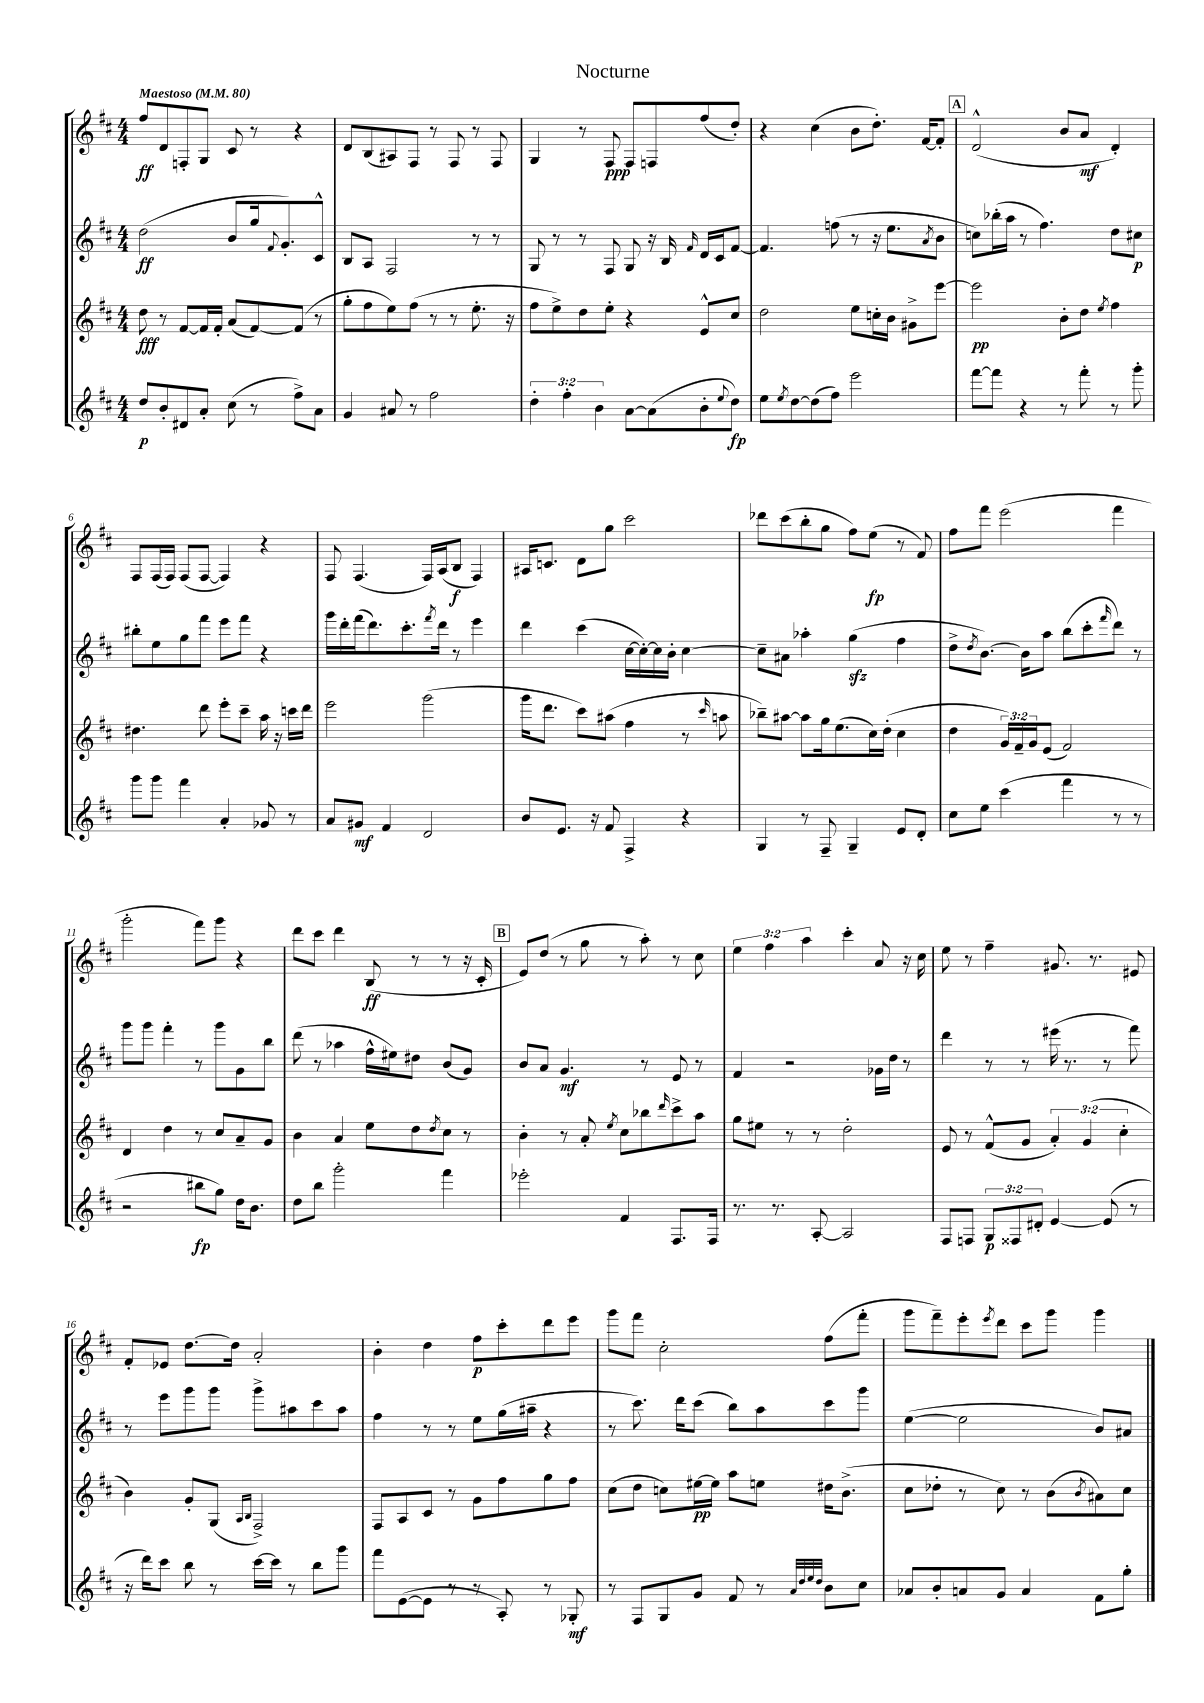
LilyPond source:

\header { title = "Nocturne" }
<<
\new StaffGroup <<
\new Staff = "s0" {
    \clef treble \key d \major \numericTimeSignature \time 4/4 \override Staff.TupletNumber.text = #tuplet-number::calc-fraction-text \tempo "Maestoso" 4 = 80
    fis''8\ff d'8 f8-. g8 cis'8 r8 r4 |
    d'8 b8( ais8) fis8 r8 fis8 r8 fis8 |
    g4 r8 fis8\ppp fis8 f8 fis''8( d''8-.) |
    r4 cis''4( b'8 d''8.-.) fis'16~ fis'8-. |
    \mark \markup { \box "A" } d'2-^( b'8 a'8\mf d'4-.) |
    fis8 fis16( fis16) fis8( fis8~ fis4) r4 |
    fis8 fis4.( fis16) a16( b8\f fis4) |
    ais16 c'8. d'8 g''8 cis'''2 |
    des'''8 cis'''8( b''8-. g''8 fis''8) e''8\fp( r8 fis'8) |
    fis''8 fis'''8 e'''2( fis'''4 |
    g'''2-. fis'''8) g'''8 r4 |
    d'''8 cis'''8 d'''4 b8\ff( r8 r8 r16 cis'16-. |
    \mark \markup { \box "B" } e'8) d''8( r8 g''8 r8 a''8-.) r8 cis''8 |
    \tuplet 3/2 { e''4 fis''4 a''4 } cis'''4-. a'8 r16 cis''16 |
    e''8 r8 fis''4-- gis'8. r8. eis'8 |
    fis'8-. ees'8 d''8.~ d''16 a'2-. |
    b'4-. d''4 fis''8\p cis'''8-. d'''8 e'''8 |
    g'''8 fis'''8 cis''2-. fis''8( fis'''8-. |
    g'''8 fis'''8--) e'''8-. \acciaccatura { e'''8 } d'''8 cis'''8 g'''8 g'''4 \bar "|." |
}
\new Staff = "s1" {
    \clef treble \key d \major \numericTimeSignature \time 4/4
    d''2\ff( b'8 g''16 \appoggiatura { fis'8 } g'8.-.) cis'8-^ |
    b8 a8 fis2 r8 r8 |
    g8 r8 r8 fis8 g8 r16 b16 \grace { fis'16 } d'16 cis'16 fis'8~ |
    fis'4. f''8( r8 r16 e''8. \acciaccatura { a'8 } b'8 |
    \mark \markup { \box "A" } c''8) bes''16-.( a''16 r8 fis''4.) d''8 cis''8\p |
    bis''8-. e''8 g''8 fis'''8 e'''8 fis'''8 r4 |
    g'''16 d'''16-. fis'''16( d'''8.) cis'''8.-. \acciaccatura { fis'''8 } d'''16 r8 e'''4 |
    d'''4 cis'''4( cis''16~ cis''16~-.) cis''16 b'16-. cis''4~ |
    cis''8-- ais'8 aes''4-. g''4\sfz( fis''4 |
    d''8-> \acciaccatura { d''8 } b'8.~) b'16 a''8 b''8( cis'''8-. \grace { fis'''16 } d'''8) r8 |
    g'''8 g'''8 fis'''4-. r8 g'''8 g'8 b''8 |
    d'''8( r8 aes''4 fis''16-^ eis''16) dis''8 b'8( g'8) |
    \mark \markup { \box "B" } b'8 a'8 g'4.\mf r8 e'8 r8 |
    fis'4 r2 ges'16 d''16 r8 |
    d'''4 r8 r8 eis'''16( r8. r8 fis'''8) |
    r8 e'''8 g'''8 g'''8 g'''8-> ais''8 cis'''8 ais''8 |
    fis''4 r8 r8 e''8 g''16( ais''16-- r4 |
    r8 cis'''8.) d'''16 cis'''8( b''8) a''8 cis'''8 g'''8 |
    e''4~( e''2 b'8) ais'8 \bar "|." |
}
\new Staff = "s2" {
    \clef treble \key d \major \numericTimeSignature \time 4/4 \override Staff.TupletNumber.text = #tuplet-number::calc-fraction-text
    d''8\fff r8 fis'8~ fis'16 fis'16-. a'8( fis'8~) fis'8( r8 |
    g''8-. fis''8 e''8) fis''8( r8 r8 e''8.-. r16 |
    fis''8 e''8->) d''8 e''8-. r4 e'8-^ cis''8 |
    d''2 e''8 c''16-. b'16 gis'8-> e'''8~ |
    \mark \markup { \box "A" } e'''2\pp b'8-. d''8 \acciaccatura { e''8 } fis''4 |
    dis''4. d'''8 e'''8-. cis'''8-- a''16 r16 c'''16 d'''16 |
    e'''2 g'''2( |
    g'''16 d'''8. cis'''8) ais''8( fis''4 r8 \grace { cis'''16 } a''8 |
    bes''8--) ais''8~ ais''8 g''16 e''8.( cis''16) d''16-.( cis''4 |
    d''4 \tuplet 3/2 { g'16) fis'16-- g'16 } e'8( fis'2) |
    d'4 d''4 r8 cis''8 a'8-- g'8 |
    b'4 a'4 e''8 d''8 \acciaccatura { d''8 } cis''8 r8 |
    \mark \markup { \box "B" } b'4-. r8 a'8-. \acciaccatura { e''8 } cis''8 bes''8 \grace { d'''16 } cis'''8-> a''8 |
    g''8 eis''8 r8 r8 d''2-. |
    e'8 r8 fis'8-^( g'8 \tuplet 3/2 { a'4-.) g'4( cis''4-. } |
    b'4) g'8-. g8( \grace { a16 b16 } fis2->) |
    fis8 a8 cis'8 r8 g'8 fis''8 g''8 fis''8 |
    cis''8( d''8 c''8) eis''16~\pp eis''16 a''8 e''8 dis''16 b'8.->( |
    cis''8 des''8-. r8 cis''8) r8 b'8( \acciaccatura { b'8 } ais'8) cis''8 \bar "|." |
}
\new Staff = "s3" {
    \clef treble \key d \major \numericTimeSignature \time 4/4 \override Staff.TupletNumber.text = #tuplet-number::calc-fraction-text
    d''8\p b'8-. dis'8 a'8-. cis''8( r8 fis''8->) a'8 |
    g'4 ais'8 r8 fis''2 |
    \tuplet 3/2 { d''4-. fis''4-. b'4 } a'8~ a'8( b'8-. \appoggiatura { e''8 } d''8\fp) |
    e''8 \acciaccatura { e''8 } d''8~ d''8( fis''8) e'''2 |
    \mark \markup { \box "A" } fis'''8~ fis'''8 r4 r8 fis'''8-. r8 g'''8-. |
    g'''8 g'''8 fis'''4 a'4-. ges'8 r8 |
    a'8 gis'8\mf fis'4 d'2 |
    b'8 e'8. r16 fis'8 fis4-> r4 |
    g4 r8 fis8-- g4-- e'8 d'8-. |
    cis''8 e''8 cis'''4( fis'''4 r8 r8 |
    r2 bis''8\fp g''8) d''16 b'8. |
    d''8 b''8 g'''2-. fis'''4 |
    \mark \markup { \box "B" } ees'''2-. fis'4 fis8. fis16 |
    r8. r8. a8~-. a2 |
    fis8 f8 \tuplet 3/2 { g8\p fisis8 dis'8-. } e'4~ e'8( r8 |
    r16 d'''16) cis'''8 b''8 r8 cis'''16~ cis'''16 r8 b''8 g'''8 |
    fis'''8 e'8~( e'8 r8 r8 a8-.) r8 ges8-.\mf |
    r8 fis8 g8 g'8 fis'8 r8 \grace { a'32 d''32 e''32 d''32 } b'8 cis''8 |
    aes'8 b'8-. a'8 g'8 a'4 fis'8 g''8-. \bar "|." |
}
>>
>>
